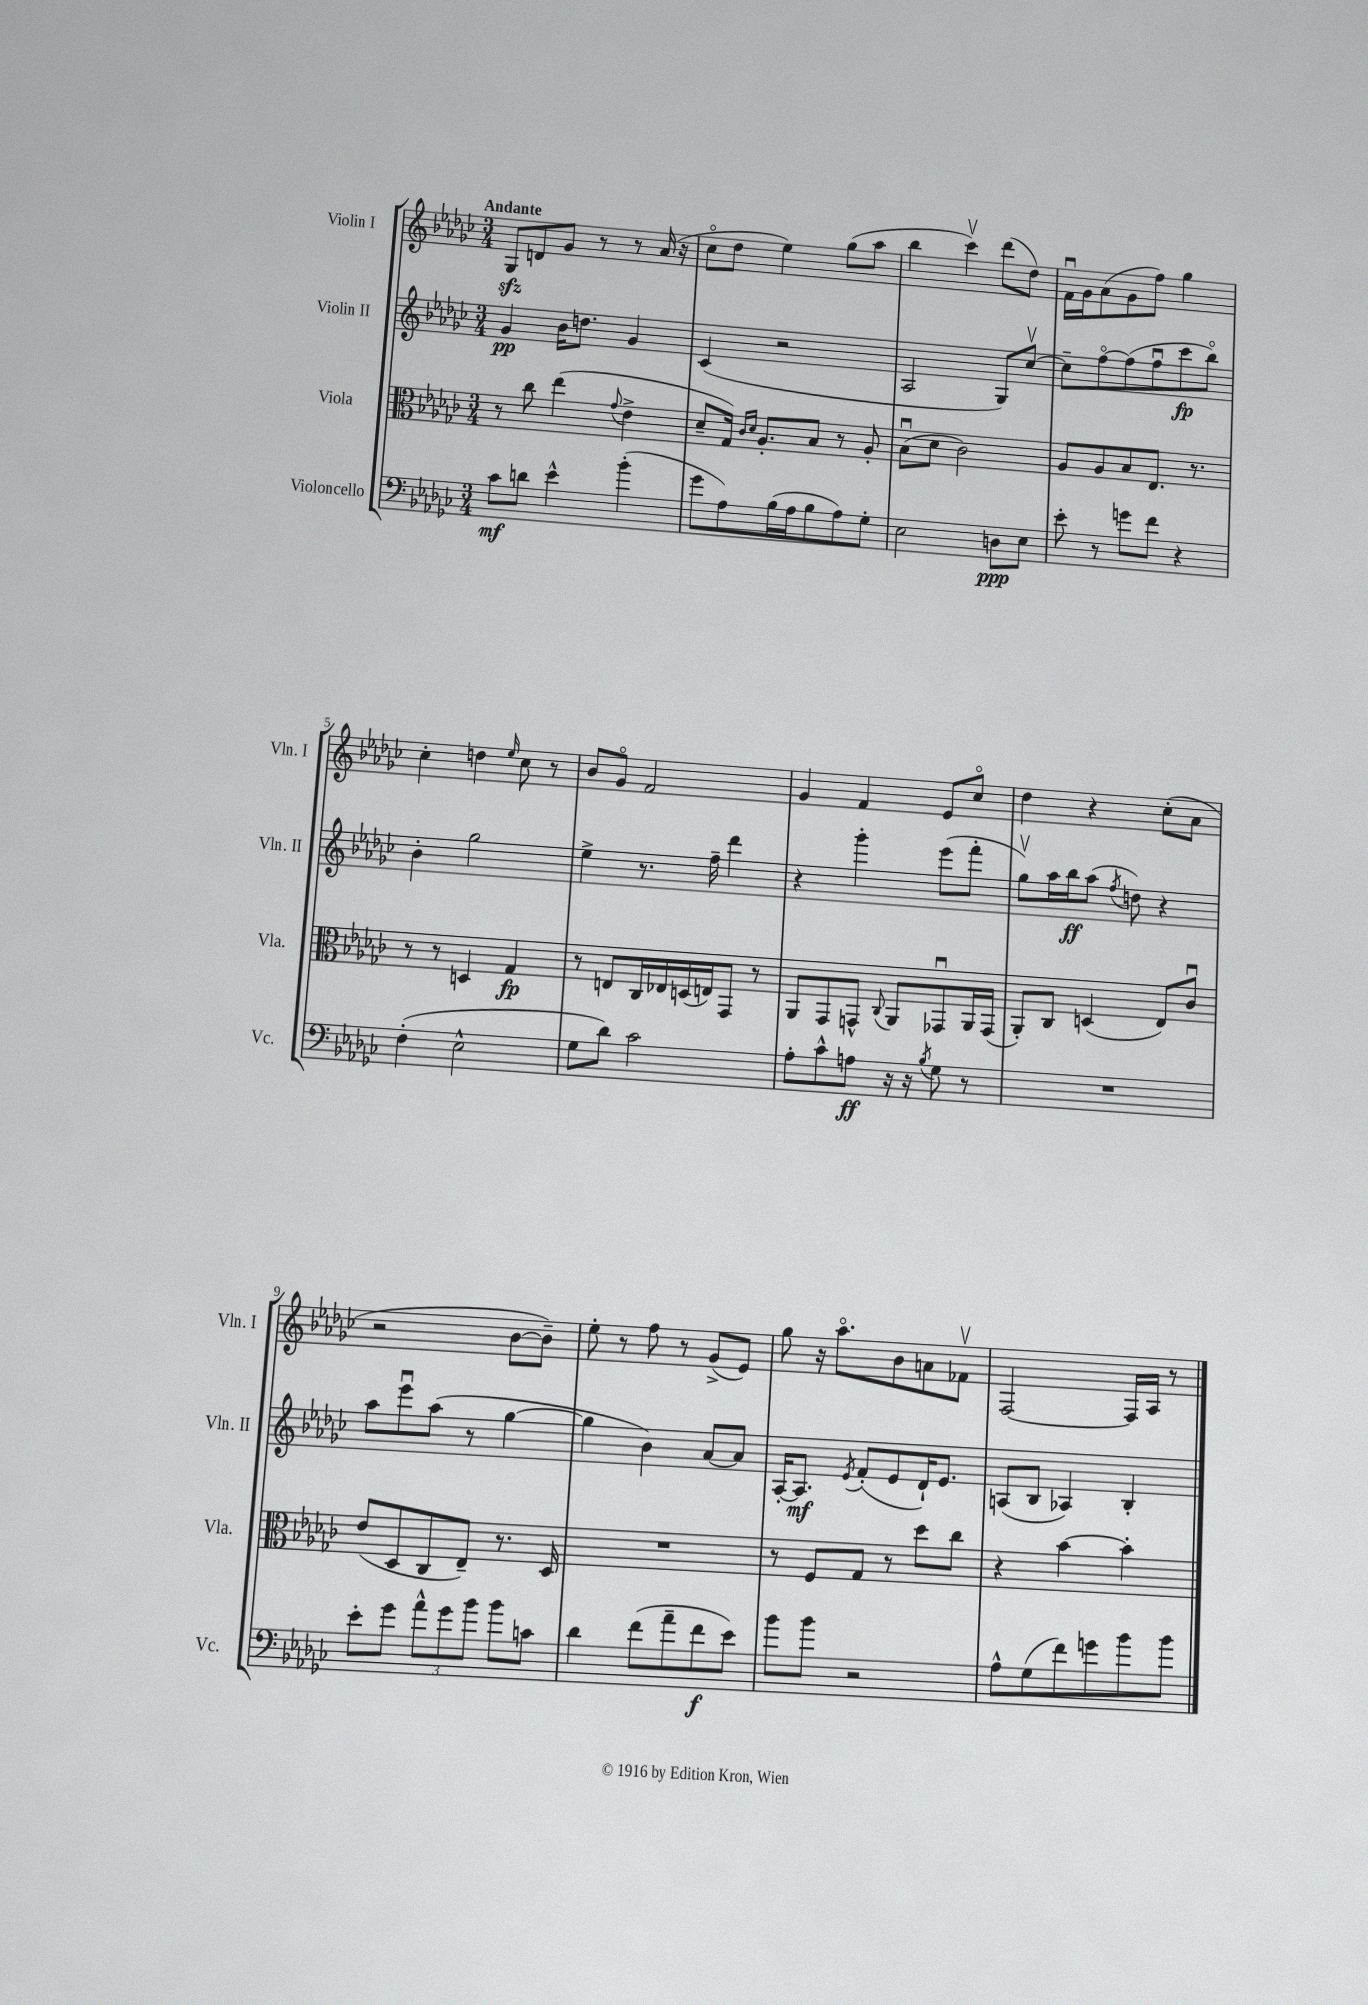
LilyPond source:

<<
\new StaffGroup <<
\new Staff = "s0" \with { instrumentName = "Violin I" shortInstrumentName = "Vln. I" } {
    \clef treble \key ges \major \numericTimeSignature \time 3/4 \tempo "Andante"
    \autoBeamOff ges8[\sfz d'8 ges'8] r8 r8 aes'16( r16 |
    ces''8[\flageolet des''8] ees''4) ges''8[( aes''8] |
    bes''4 ces'''4\upbow) des'''8[( des''8]) |
    f'16[\downbow ges'16 aes'8( ges'8 f''8]) ges''4 |
    ces''4-. d''4 \grace { ees''16 } ces''8 r8 |
    bes'8[ ges'8]\flageolet f'2 |
    ges'4 f'4 ees'8[ ces''8]\flageolet |
    des''4 r4 ces''8[-.( aes'8] |
    r2 bes'8[~ bes'8]--) |
    ees''8-. r8 f''8 r8 ges'8[->( ees'8]) |
    ges''8 r16 aes''8.[\flageolet bes'8 a'8 fes'8]\upbow |
    f2~ f16[ aes16] r8 \bar "|." |
}
\new Staff = "s1" \with { instrumentName = "Violin II" shortInstrumentName = "Vln. II" } {
    \clef treble \key ges \major \numericTimeSignature \time 3/4
    \autoBeamOff ges'4\pp bes'16[ d''8.] ges'4 |
    ces'4( r2 |
    aes2 ges8[) ces''8]~\upbow |
    ces''8[-- f''8~\flageolet f''8( f''8\downbow ces'''8\fp bes''8]\flageolet) |
    bes'4-. ges''2 |
    ees''4-> r8. f''16-- des'''4 |
    r4 ges'''4-. ees'''8[( f'''8]-. |
    ges''8[\upbow) aes''16 bes''16\ff aes''8]( \acciaccatura { f''8 } d''8) r4 |
    aes''8[ ees'''8\downbow aes''8]( r8 ges''4~ |
    ges''4 bes'4) aes'8[~ aes'8] |
    aes16[~-. aes8.]\mf \acciaccatura { ees'8 } f'8[-.( ees'8 des'16-!) ees'8.] |
    a8[( bes8] aes4) bes4-. \bar "|." |
}
\new Staff = "s2" \with { instrumentName = "Viola" shortInstrumentName = "Vla." } {
    \clef alto \key ges \major \numericTimeSignature \time 3/4
    \autoBeamOff r8 ces''8 ees''4( \appoggiatura { ges'8 } ees'4-> |
    des'8[-- ges16]) \grace { ces'16[ des'16] } aes8.[-. bes8] r8 aes8-. |
    bes8[\downbow( des'8] ces'2) |
    aes8[ aes8 bes8 ees8.] r8. |
    r8 r8 d4 ges4\fp |
    r8 e8[ ces16 ees16 d16( e16) ges,8] r8 |
    aes,8[ ges,8 g,8]-^ \appoggiatura { ces8 } aes,8[ ges,8\downbow aes,16 ges,16]( |
    aes,8[-.) ces8] d4( ees8[) ces'8]\downbow |
    ees'8[( des8 ces8 ees8]--) r8. des16 |
    R2. |
    r8 f8[ ges8] r8 des''8[ ces''8] |
    r4 bes'4~ bes'4-. \bar "|." |
}
\new Staff = "s3" \with { instrumentName = "Violoncello" shortInstrumentName = "Vc." } {
    \clef bass \key ges \major \numericTimeSignature \time 3/4
    \autoBeamOff ces'8[\mf d'8] ees'4-^ bes'4-.( |
    ges'8[ aes8) bes16( aes16 bes8 aes8) ges8]-. |
    ees2 d8[\ppp ees8] |
    ees'8-. r8 g'8[ f'8] r4 |
    f4-.( ees2-^ |
    ges8[ des'8]) ces'2 |
    aes8[-. ces'8-^ a8]\ff r16 r16 \acciaccatura { bes8 } ges8 r8 |
    R2. |
    ees'8[-. ges'8] \tuplet 3/2 { aes'8[-^ ges'8 bes'8] } bes'8[ c'8] |
    des'4 f'8[( aes'8-- f'8\f ees'8]) |
    bes'8[ bes'8] r2 |
    aes8[-^ ges8( f'8) g'8 bes'8 bes'8] \bar "|." |
}
>>
>>
